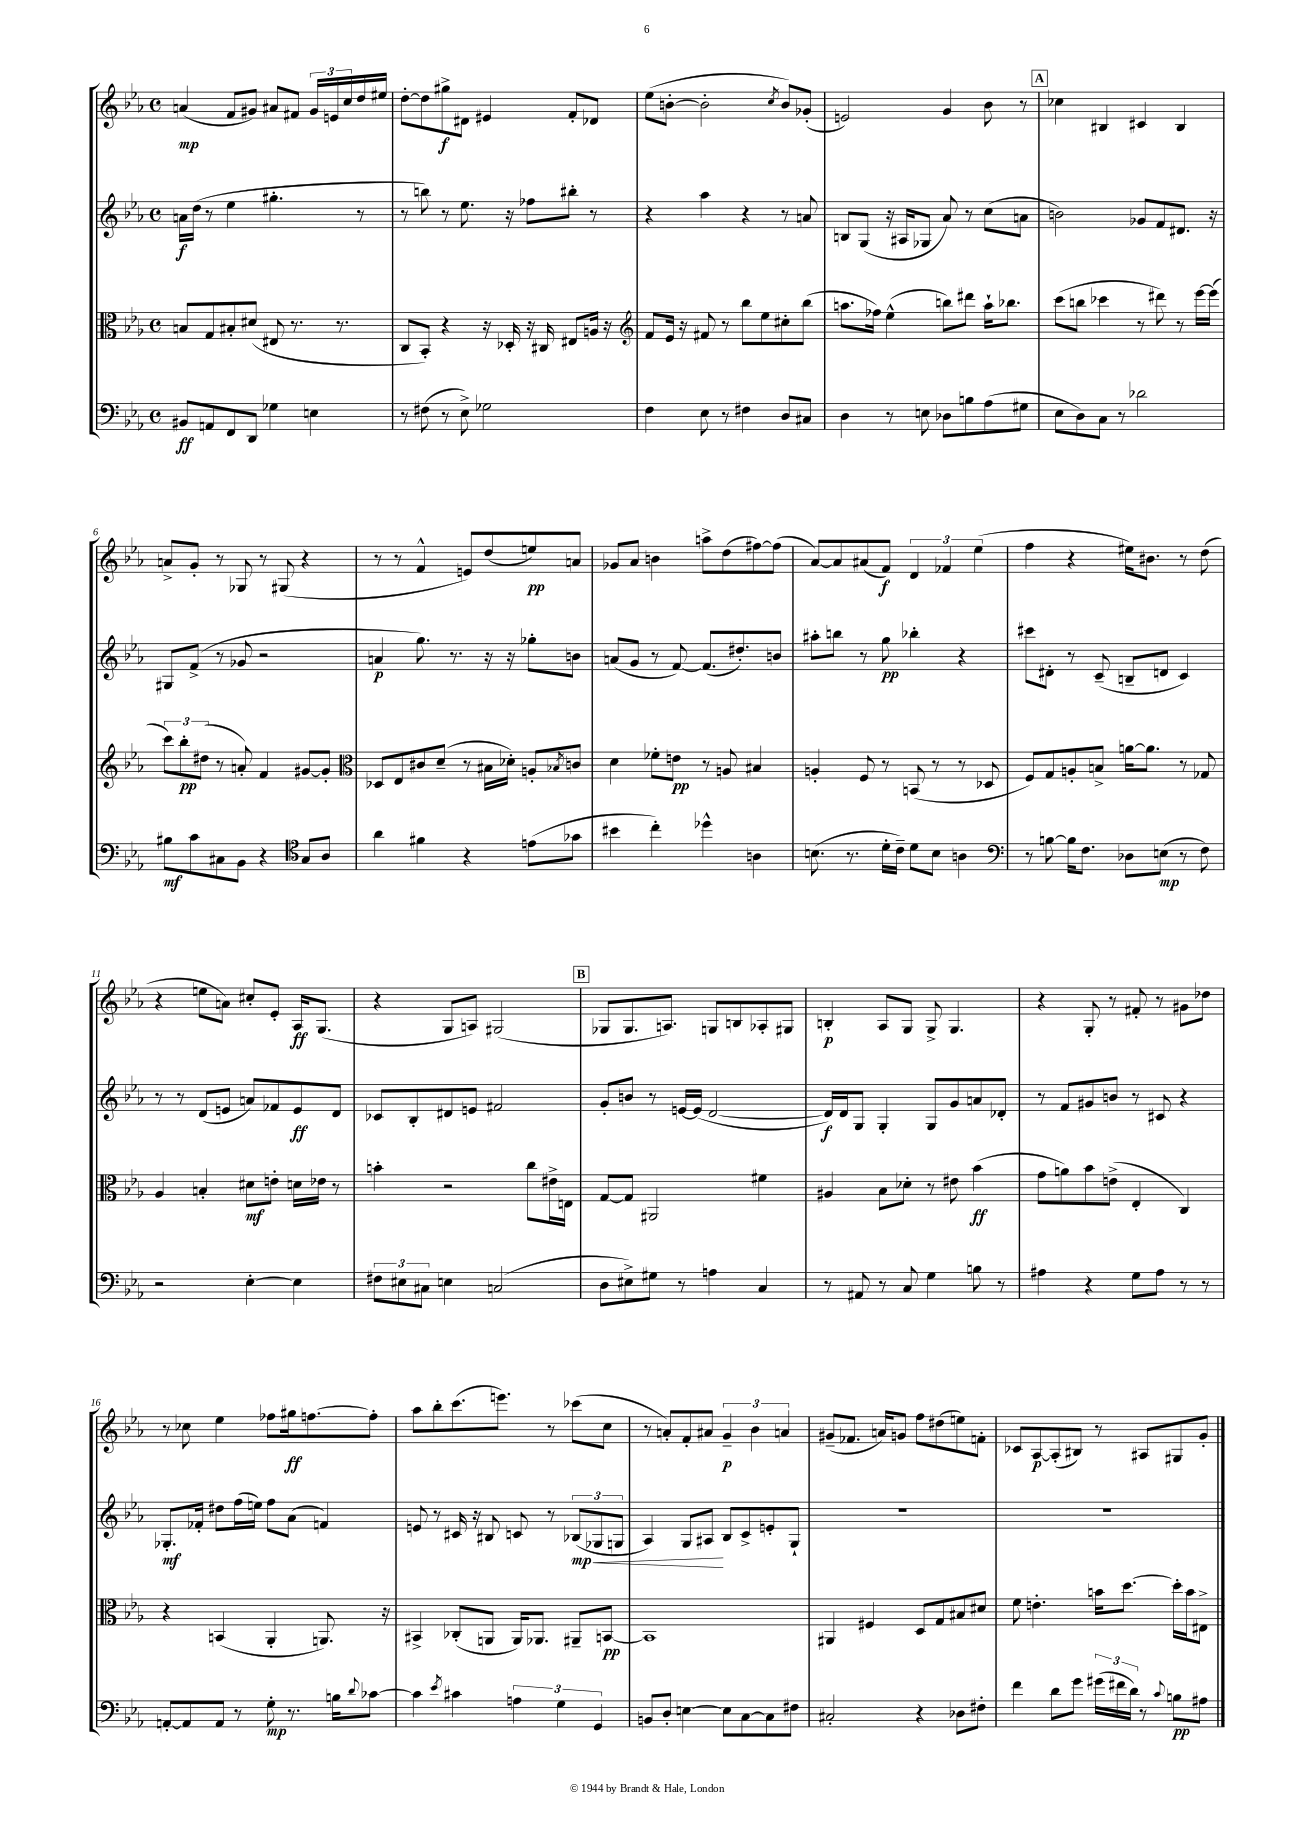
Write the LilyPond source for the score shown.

<<
\new StaffGroup <<
\new Staff = "s0" {
    \clef treble \key ees \major \defaultTimeSignature \time 4/4
    a'4\mp( f'8 gis'8) ais'8 fis'8 \tuplet 3/2 { gis'16 e'16 c''16 } d''16 eis''16 |
    d''8~-. d''8 gis''8->\f dis'8 eis'4 f'8-. des'8 |
    ees''8( b'8~-. b'2-. \acciaccatura { c''8 } b'8) ges'8-.( |
    e'2) g'4 bes'8 r8 |
    \mark \markup { \box "A" } ces''4 bis4 cis'4 bis4 |
    a'8-> g'8-. r8 ges8 r8 gis8( r4 |
    r8 r8 f'4-^ e'8) d''8( e''8\pp) a'8 |
    ges'8 aes'8 b'4 a''8-> d''8( fis''8~) fis''8( |
    aes'8~) aes'8 ais'8( f'8\f) \tuplet 3/2 { d'4 fes'4 ees''4( } |
    f''4 r4 eis''16) bis'8. r8 d''8( |
    r4 e''8 a'8) cis''8-. ees'8-. aes16\ff g8.( |
    r4 g8 a8) gis2( |
    \mark \markup { \box "B" } ges8 ges8. a8.) g8 b8 aes8-. gis8 |
    b4-.\p aes8 g8 g8-> g4. |
    r4 g8-. r8 fis'8-. r8 gis'8 des''8 |
    r8 ces''8 ees''4 fes''8 gis''16\ff f''8.~ f''8-. |
    aes''8 bes''8-. c'''8.( e'''8.) r8 ces'''8( c''8 |
    r8 a'8-.) f'8-. ais'8 \tuplet 3/2 { g'4--\p bes'4 a'4 } |
    gis'8--( fes'8. a'16) g'8 f''8 dis''8( e''8) f'8-. |
    ces'8 aes8~\p aes8-.( bis8) r8 ais8 gis8 g'8-. \bar "|." |
}
\new Staff = "s1" {
    \clef treble \key ees \major \defaultTimeSignature \time 4/4
    a'16\f d''16( r8 ees''4 gis''4.-. r8 |
    r8 b''8) r8 ees''8. r16 fes''8 bis''8-. r8 |
    r4 aes''4 r4 r8 a'8 |
    b8 g8( r16 ais16 ges8 aes'8) r8 c''8( a'8 |
    \mark \markup { \box "A" } b'2) ges'8 f'8 dis'8. r16 |
    gis8 f'8->( r8 ges'8 r2 |
    a'4\p g''8.) r8. r16 r16 ges''8-. b'8 |
    a'8( g'8 r8 f'8~) f'8.( dis''8.-.) b'8 |
    ais''8-. b''8 r8 g''8\pp bes''4-. r4 |
    cis'''8 dis'8-. r8 c'8--( b8-- d'8 c'4) |
    r8 r8 d'8( e'8 a'8) fes'8 e'8\ff d'8 |
    ces'8 bes8-. dis'8 e'8 fis'2 |
    \mark \markup { \box "B" } g'8-. b'8 r8 e'16~ e'16( d'2~ |
    d'16\f) d'16 g8 g4-. g8 g'8 a'8 des'8-. |
    r8 f'8 gis'8 b'8 r8 cis'8 r4 |
    ges8.-.\mf fes'16-. dis''8 f''16( e''16) f''8 aes'8( f'4) |
    e'8 r8 cis'16 r16 bis8 c'8 r8 \tuplet 3/2 { bes8\mp\<( ges8 g8 } |
    aes4) g8 ais8\! bes8 c'8-> e'8-. g8-! |
    R1 |
    R1 \bar "|." |
}
\new Staff = "s2" {
    \clef alto \key ees \major \defaultTimeSignature \time 4/4
    b8 g8 bis8-. dis'8( eis8 r8. r8. |
    c8 bes,8-.) r4 r16 des16-. r16 cis16 eis8 a16 r16 |
    \clef treble f'8 ees'16 r16 fis'8 r8 bes''8 ees''8 cis''8-. bes''8( |
    a''8. fes''16) ees''4-^( b''8) dis'''8 a''16-! bes''8. |
    \mark \markup { \box "A" } c'''8( b''8 ces'''4 r8 dis'''8) r8 ees'''16~ ees'''16( |
    \tuplet 3/2 { c'''8) bes''8-.\pp dis''8( } r8 a'8-.) f'4 gis'8~ gis'8-. |
    \clef alto des8 ees8 cis'8 d'8--( r8 bis16 des'16-.) a8-. \acciaccatura { bes8 } c'8 |
    d'4 fes'8-. e'8\pp r8 a8 bis4 |
    a4-. f8 r8 b,8( r8 r8 des8 |
    f8) g8 a8-. b8-> a'16~ a'8. r8 ges8 |
    aes4 b4-. dis'8\mf e'8-. d'16 ees'16 r8 |
    b'4-. r2 c''8 eis'16-> e16 |
    \mark \markup { \box "B" } g8~ g8 ais,2 fis'4 |
    ais4 bes8 des'8-. r8 eis'8 bes'4\ff( |
    g'8 a'8) bes'8 e'8->( ees4-. c4) |
    r4 b,4( aes,4-. a,8.) r16 |
    bis,4-> ces8-.( a,8 a,16) aes,8. ais,8-- b,8~\pp |
    b,1 |
    ais,4 fis4 d8 g8 bis8 dis'8 |
    f'8 e'4.-. b'16 d''8.~ d''16-. b'16 eis8-> \bar "|." |
}
\new Staff = "s3" {
    \clef bass \key ees \major \defaultTimeSignature \time 4/4
    bis,8\ff a,8 f,8 d,8 ges4 e4 |
    r8 fis8( r8 ees8->) ges2 |
    f4 ees8 r8 fis4 d8 cis8 |
    d4 r8 e8 des8 b8 aes8( gis8 |
    \mark \markup { \box "A" } ees8 d8) c8 r8 des'2 |
    bis8\mf c'8 cis8 bes,8 r4 \clef tenor g8 aes8 |
    aes'4 fis'4 r4 e'8( ges'8 |
    bis'4 c''4-.) des''4-^ a4 |
    b8.( r8. d'16-. c'16--) d'8 b8 a4 |
    \clef bass r8 b8~ b16 f8. des8 e8\mp( r8 f8) |
    r2 ees4~-. ees4 |
    \tuplet 3/2 { fis8 eis8 cis8 } e4 c2( |
    \mark \markup { \box "B" } d8 eis8->) gis8 r8 a4 c4 |
    r8 ais,8 r8 c8 g4 b8 r8 |
    ais4 r4 g8 ais8 r8 r8 |
    a,8~-. a,8 a,8 r8 g8-.\mp r8. b16 \appoggiatura { d'8 } ces'8~ |
    ces'4 \acciaccatura { ees'8 } cis'4 \tuplet 3/2 { a4 g4 g,4 } |
    b,8 d8-. e4~ e8 c8~ c8 fis8 |
    cis2-. r4 des8 fis8-. |
    f'4 d'8 g'8 \tuplet 3/2 { gis'16( fis'16 d'16) } r8 \appoggiatura { c'8 } b8\pp ais8 \bar "|." |
}
>>
>>
